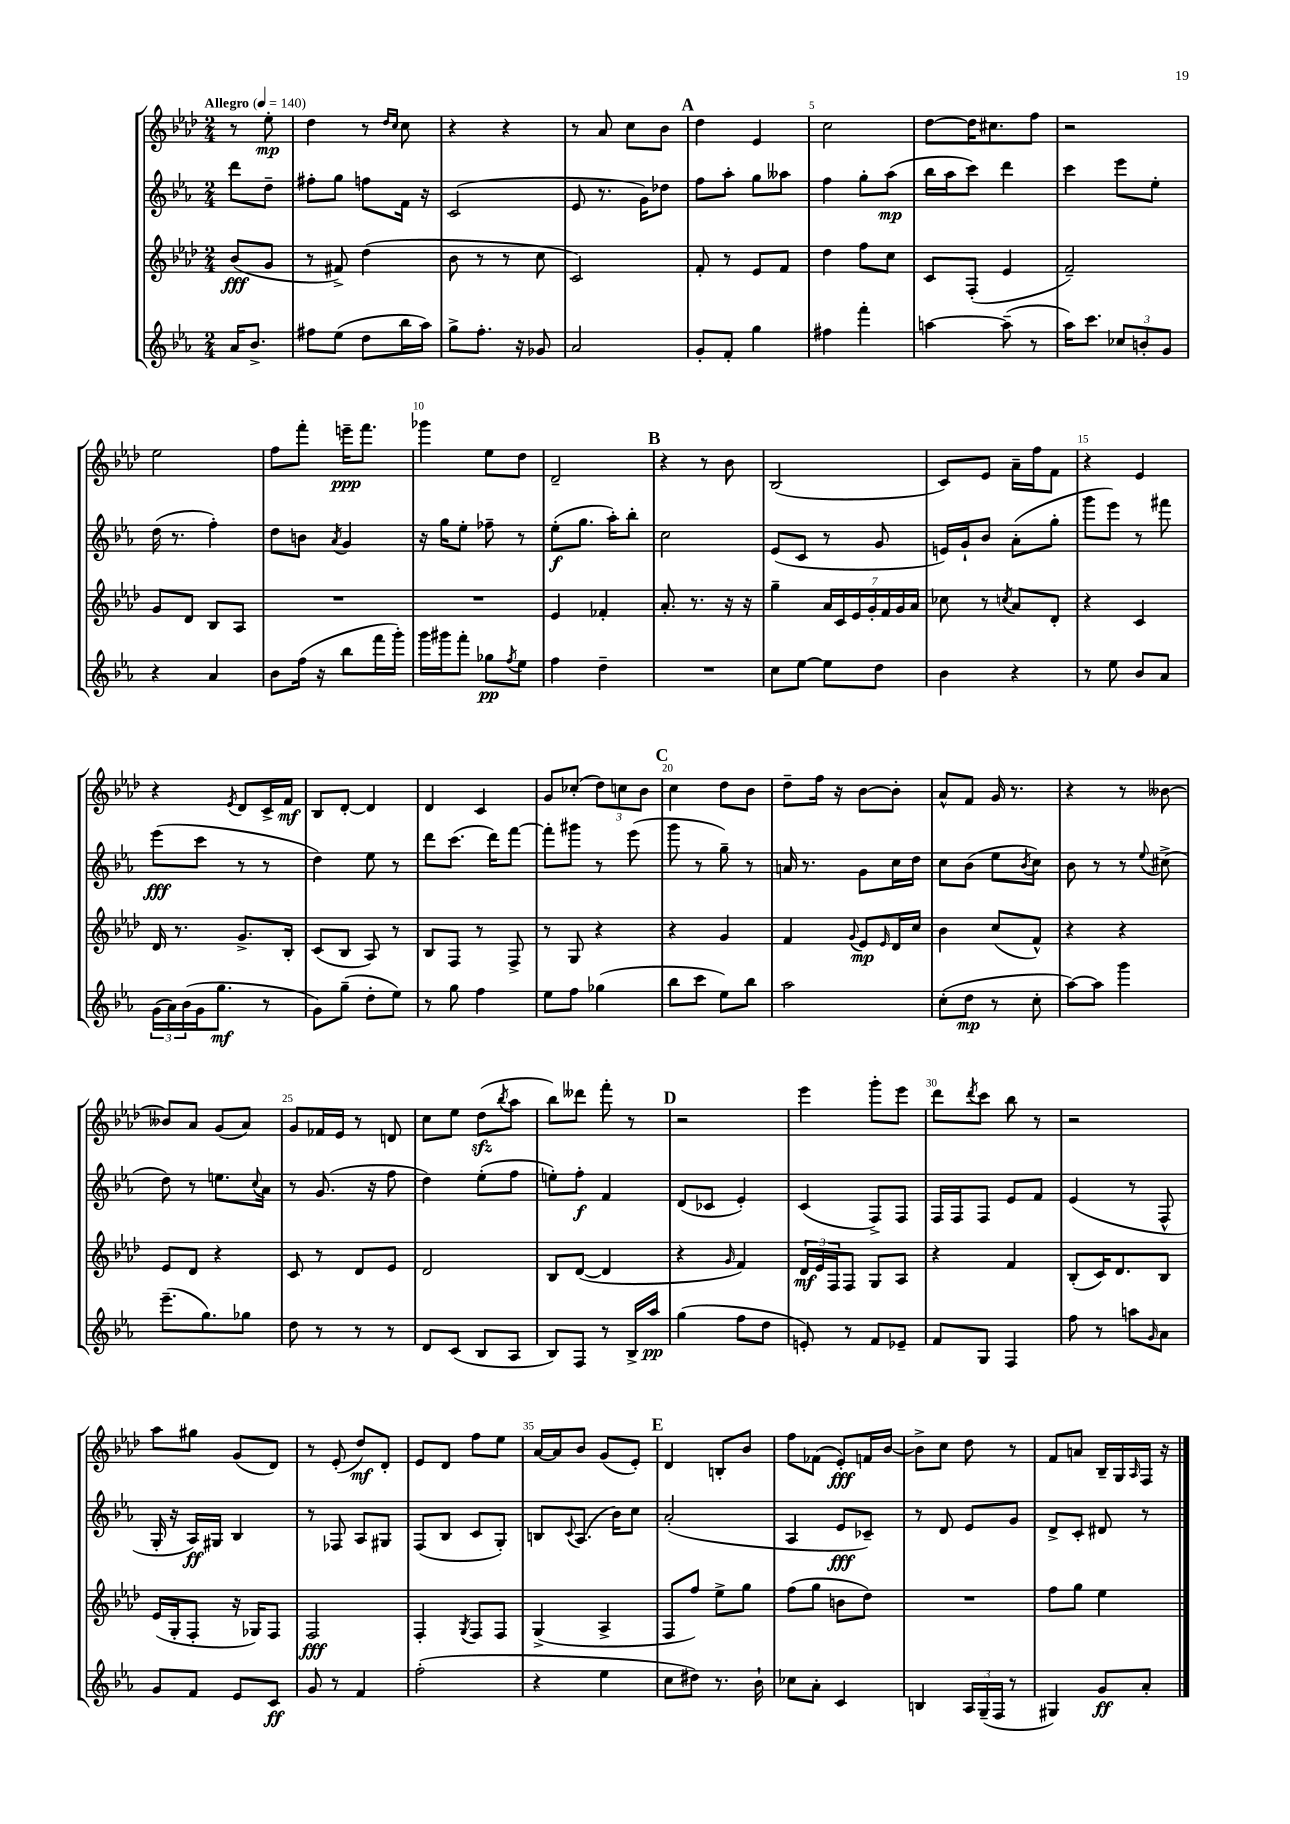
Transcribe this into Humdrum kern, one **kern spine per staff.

**kern	**dynam	**kern	**dynam	**kern	**dynam	**kern	**dynam
*part4	*part4	*part3	*part3	*part2	*part2	*part1	*part1
*staff4	*staff4	*staff3	*staff3	*staff2	*staff2	*staff1	*staff1
*clefG2	*	*clefG2	*	*clefG2	*	*clefG2	*
*k[b-e-a-]	*	*k[b-e-a-d-]	*	*k[b-e-a-]	*	*k[b-e-a-d-]	*
*M2/4	*	*M2/4	*	*M2/4	*	*M2/4	*
*MM140	*	*MM140	*	*MM140	*	*MM140	*
=	=	=	=	=	=	=	=
!	!	!	!	!	!	!LO:TX:a:B:t=Allegro	!
16a-/KL	.	(8b-/L	fff	8ddd\L	.	8r	.
8.b-^/J	.	.	.	.	.	.	.
.	.	8g/J	.	8dd~\J	.	8ee-'\	mp
=1	=1	=1	=1	=1	=1	=1	=1
8ff#X\L	.	8r	.	8ff#X'\L	.	4dd-\	.
(8ee-\J	.	8f#X^/)	.	8gg\J	.	.	.
8dd\L	.	(4dd-\	.	8ffn\L	.	8r	.
.	.	.	.	.	.	16qqdd-/LL	.
.	.	.	.	.	.	16qqcc/JJ	.
16bb-\L	.	.	.	16f\Jk	.	8cc\	.
16aa-\JJ)	.	.	.	16r	.	.	.
=2	=2	=2	=2	=2	=2	=2	=2
8gg^\L	.	8b-\	.	(2c/	.	4r	.
8.ff'\J	.	8r	.	.	.	.	.
.	.	8r	.	.	.	4r	.
16r	.	.	.	.	.	.	.
8g-X/	.	8cc\	.	.	.	.	.
=3	=3	=3	=3	=3	=3	=3	=3
2a-/	.	2c/)	.	8e-/	.	8r	.
.	.	.	.	8.r	.	8a-/	.
.	.	.	.	.	.	8cc\L	.
.	.	.	.	16g\KL)	.	.	.
.	.	.	.	8dd-X\J	.	8b-\J	.
!!LO:REH:place=s1:t=A
=4	=4	=4	=4	=4	=4	=4	=4
8g'/L	.	8f'/	.	8ff\L	.	4dd-\	.
8f'/J	.	8r	.	8aa-'\J	.	.	.
4gg\	.	8e-/L	.	8gg\L	.	4e-/	.
.	.	8f/J	.	8aa--X\J	.	.	.
=5	=5	=5	=5	=5	=5	=5	=5
4ff#X\	.	4dd-\	.	4ff\	.	2cc\	.
4fff'\	.	8ff\L	.	8gg'\L	.	.	.
.	.	8cc\J	.	(8aa-\J	mp	.	.
=6	=6	=6	=6	=6	=6	=6	=6
[4aan\	.	8c/L	.	16bb-\LL	.	[8dd-\L	.
.	.	.	.	16aa-\J	.	.	.
.	.	(8F'/J	.	8ccc\J)	.	16dd-\K]	.
.	.	.	.	.	.	8.cc#X\	.
(8aa~\]	.	4e-/	.	4ddd\	.	.	.
8r	.	.	.	.	.	8ff\J	.
=7	=7	=7	=7	=7	=7	=7	=7
16aa-\KL)	.	2f~/)	.	4ccc\	.	2r	.
8.ccc\J	.	.	.	.	.	.	.
12cc-X/L	.	.	.	8eee-\L	.	.	.
12bn'/	.	.	.	.	.	.	.
.	.	.	.	8ee-'\J	.	.	.
12g/J	.	.	.	.	.	.	.
!!LO:LB:g=z
=8	=8	=8	=8	=8	=8	=8	=8
4r	.	8g/L	.	(16dd\	.	2ee-\	.
.	.	.	.	8.r	.	.	.
.	.	8d-/J	.	.	.	.	.
4a-/	.	8B-/L	.	4ff'\)	.	.	.
.	.	8A-/J	.	.	.	.	.
=9	=9	=9	=9	=9	=9	=9	=9
8b-\L	.	2r	.	8dd\L	.	8ff\L	.
(16ff\Jk	.	.	.	8bn\J	.	8fff'\J	.
16r	.	.	.	.	.	.	.
.	.	.	.	8qa-/	.	.	.
8bb-\L	.	.	.	4g/	.	16eeen~\KL	ppp
.	.	.	.	.	.	8.fff\J	.
16fff\L	.	.	.	.	.	.	.
16ggg'\JJ)	.	.	.	.	.	.	.
=10	=10	=10	=10	=10	=10	=10	=10
16ggg\LL	.	2r	.	16r	.	4ggg-X\	.
16ggg#X\J	.	.	.	16gg\KL	.	.	.
8fff'\J	.	.	.	8ee-'\J	.	.	.
8gg-X\L	pp	.	.	8ff-X~\	.	8ee-\L	.
8qff/	.	.	.	.	.	.	.
8ee-\J	.	.	.	8r	.	8dd-\J	.
=11	=11	=11	=11	=11	=11	=11	=11
4ff\	.	4e-/	.	(8ee-'\L	f	2d-~/	.
.	.	.	.	8.gg\J	.	.	.
4dd~\	.	4f-X'/	.	.	.	.	.
.	.	.	.	16aa-'\KL)	.	.	.
.	.	.	.	8bb-'\J	.	.	.
!!LO:REH:place=s1:t=B
=12	=12	=12	=12	=12	=12	=12	=12
2r	.	8.a-'/	.	2cc\	.	4r	.
.	.	8.r	.	.	.	.	.
.	.	.	.	.	.	8r	.
.	.	16r	.	.	.	8b-\	.
.	.	16r	.	.	.	.	.
=13	=13	=13	=13	=13	=13	=13	=13
8cc\L	.	4gg~\	.	(8e-/L	.	(2B-/	.
[8ee-\J	.	.	.	8c/J	.	.	.
8ee-\L]	.	28a-/LL	.	8r	.	.	.
.	.	28c/	.	.	.	.	.
.	.	28e-/	.	.	.	.	.
.	.	28g'/	.	.	.	.	.
8dd\J	.	.	.	8g/	.	.	.
.	.	28f/	.	.	.	.	.
.	.	28g/	.	.	.	.	.
.	.	28a-/JJ	.	.	.	.	.
=14	=14	=14	=14	=14	=14	=14	=14
4b-\	.	8cc-X\	.	16en/LL)	.	8c/L)	.
.	.	.	.	16g`/J	.	.	.
.	.	8r	.	8b-/J	.	8e-/J	.
.	.	8qccn/	.	.	.	.	.
4r	.	8a-/L	.	(8a-'\L	.	16a-~\LL	.
.	.	.	.	.	.	16ff\J	.
.	.	8d-'/J	.	8gg'\J	.	8f\J	.
=15	=15	=15	=15	=15	=15	=15	=15
8r	.	4r	.	8ggg\L	.	4r	.
8ee-\	.	.	.	8eee-\J)	.	.	.
8b-/L	.	4c/	.	8r	.	4e-/	.
8a-/J	.	.	.	8fff#X\	.	.	.
!!LO:LB:g=z
=16	=16	=16	=16	=16	=16	=16	=16
(24g\LL	.	16d-/	.	(8eee-\L	fff	4r	.
24a-\)	.	.	.	.	.	.	.
.	.	8.r	.	.	.	.	.
(24b-\	.	.	.	.	.	.	.
16g\J	.	.	.	8ccc\J	.	.	.
8.gg\J	mf	.	.	.	.	.	.
.	.	.	.	.	.	8qe-/	.
.	.	8.g^/L	.	8r	.	8d-/L	.
8r	.	.	.	8r	.	16c^/L	.
.	.	16B-'/Jk	.	.	.	16f/JJ	mf
=17	=17	=17	=17	=17	=17	=17	=17
8g\L)	.	(8c/L	.	4dd\)	.	8B-/L	.
(8gg~\J	.	8B-/J	.	.	.	[8d-'/J	.
8dd'\L	.	8A-/)	.	8ee-\	.	4d-/]	.
8ee-\J)	.	8r	.	8r	.	.	.
=18	=18	=18	=18	=18	=18	=18	=18
8r	.	8B-/L	.	8ddd\L	.	4d-/	.
8gg\	.	8F/J	.	(8.ccc\J	.	.	.
4ff\	.	8r	.	.	.	4c/	.
.	.	.	.	16ddd\KL)	.	.	.
.	.	8F^/	.	[8fff\J	.	.	.
=19	=19	=19	=19	=19	=19	=19	=19
8ee-\L	.	8r	.	8fff'\L]	.	8g/L	.
8ff\J	.	8G/	.	8ggg#X\J	.	(8cc-X'/J	.
(4gg-X\	.	4r	.	8r	.	12dd-\L)	.
.	.	.	.	.	.	12ccn\	.
.	.	.	.	(8eee-\	.	.	.
.	.	.	.	.	.	12b-\J	.
!!LO:REH:place=s1:t=C
=20	=20	=20	=20	=20	=20	=20	=20
8bb-\L	.	4r	.	8ggg\	.	4cc\	.
8ccc\J	.	.	.	8r	.	.	.
8ee-\L)	.	4g/	.	8gg~\)	.	8dd-\L	.
8bb-\J	.	.	.	8r	.	8b-\J	.
=21	=21	=21	=21	=21	=21	=21	=21
2aa-\	.	4f/	.	16an/	.	8dd-~\L	.
.	.	.	.	8.r	.	.	.
.	.	.	.	.	.	16ff\Jk	.
.	.	.	.	.	.	16r	.
.	.	8qqg/	.	.	.	.	.
.	.	8e-/L	mp	8g\L	.	[8b-\L	.
.	.	16qqe-/	.	.	.	.	.
.	.	16d-/L	.	16cc\L	.	8b-'\J]	.
.	.	16cc/JJ	.	16dd\JJ	.	.	.
=22	=22	=22	=22	=22	=22	=22	=22
(8cc'\L	.	4b-\	.	8cc\L	.	8a-^^/L	.
8dd\J	mp	.	.	(8b-\J	.	8f/J	.
8r	.	(8cc/L	.	8ee-\L	.	16g/	.
.	.	.	.	.	.	8.r	.
.	.	.	.	8qb-/	.	.	.
8cc'\	.	8f^^/J)	.	8cc\J)	.	.	.
=23	=23	=23	=23	=23	=23	=23	=23
[8aa-\L)	.	4r	.	8b-\	.	4r	.
8aa-\J]	.	.	.	8r	.	.	.
4ggg\	.	4r	.	8r	.	8r	.
.	.	.	.	8qqee-/	.	.	.
.	.	.	.	(8cc#X^\	.	[8b--X\	.
!!LO:LB:g=z
=24	=24	=24	=24	=24	=24	=24	=24
(8.eee-~\L	.	8e-/L	.	8dd\)	.	8b--X/L]	.
.	.	8d-/J	.	8r	.	8a-/J	.
8.gg\)	.	.	.	.	.	.	.
.	.	4r	.	8.een\L	.	(8g/L	.
8gg-X\J	.	.	.	.	.	8a-/J)	.
.	.	.	.	8qqcc/	.	.	.
.	.	.	.	16a-\Jk	.	.	.
=25	=25	=25	=25	=25	=25	=25	=25
8dd\	.	8c/	.	8r	.	8g/L	.
8r	.	8r	.	(8.g/	.	16f-X/L	.
.	.	.	.	.	.	16e-/JJ	.
8r	.	8d-/L	.	.	.	8r	.
.	.	.	.	16r	.	.	.
8r	.	8e-/J	.	8ff\	.	8dn/	.
=26	=26	=26	=26	=26	=26	=26	=26
8d/L	.	2d-/	.	4dd\)	.	8cc\L	.
(8c/J	.	.	.	.	.	8ee-\J	.
8B-/L	.	.	.	(8ee-'\L	.	(8dd-zz\L	.
.	.	.	.	.	.	8qbb-/	.
8A-/J	.	.	.	8ff\J	.	8aa-\J	.
=27	=27	=27	=27	=27	=27	=27	=27
8B-/L)	.	8B-/L	.	8een'\L)	.	8bb-\L)	.
8F/J	.	([8d-/J	.	8ff'\J	f	8ddd--X\J	.
8r	.	4d-/]	.	4f/	.	8fff'\	.
16B-^/LL	.	.	.	.	.	8r	.
16aa-/JJ	pp	.	.	.	.	.	.
!!LO:REH:place=s1:t=D
=28	=28	=28	=28	=28	=28	=28	=28
(4gg\	.	4r	.	(8d/L	.	2r	.
.	.	.	.	8c-X/J	.	.	.
.	.	16qqg/	.	.	.	.	.
8ff\L	.	4f/)	.	4e-'/)	.	.	.
8dd\J	.	.	.	.	.	.	.
=29	=29	=29	=29	=29	=29	=29	=29
8en'/)	.	24d-/LL	mf	(4c/	.	4eee-\	.
.	.	24e-/	.	.	.	.	.
.	.	24F/J	.	.	.	.	.
8r	.	8F/J	.	.	.	.	.
8f/L	.	8G/L	.	8F^/L)	.	8ggg'\L	.
8e-X~/J	.	8A-/J	.	8F/J	.	8eee-\J	.
=30	=30	=30	=30	=30	=30	=30	=30
8f/L	.	4r	.	16F/LL	.	8ddd-\L	.
.	.	.	.	16F/J	.	.	.
.	.	.	.	.	.	8qddd-/	.
8G/J	.	.	.	8F/J	.	8ccc\J	.
4F/	.	4f/	.	8e-/L	.	8bb-\	.
.	.	.	.	8f/J	.	8r	.
=31	=31	=31	=31	=31	=31	=31	=31
8ff\	.	(8B-'/L	.	(4e-/	.	2r	.
8r	.	16c/K)	.	.	.	.	.
.	.	8.d-/	.	.	.	.	.
8aan\L	.	.	.	8r	.	.	.
16qqg/	.	.	.	.	.	.	.
8a-\J	.	8B-/J	.	8F^^/	.	.	.
!!LO:LB:g=z
=32	=32	=32	=32	=32	=32	=32	=32
8g/L	.	(16e-/LL	.	16G'/	.	8aa-\L	.
.	.	16G'/J	.	16r	.	.	.
8f/J	.	8F'/J	.	16A-/LL)	ff	8gg#X\J	.
.	.	.	.	16G#X/JJ	.	.	.
8e-/L	.	16r	.	4B-/	.	(8g/L	.
.	.	16G-X/KL)	.	.	.	.	.
8c/J	ff	8F/J	.	.	.	8d-/J)	.
=33	=33	=33	=33	=33	=33	=33	=33
8g/	.	2F/	fff	8r	.	8r	.
8r	.	.	.	8F-X/	.	(8e-'/	.
4f/	.	.	.	8A-/L	.	8dd-/L)	mf
.	.	.	.	8G#X/J	.	8d-'/J	.
=34	=34	=34	=34	=34	=34	=34	=34
(2ff'\	.	4F'/	.	(8F/L	.	8e-/L	.
.	.	.	.	8B-/J	.	8d-/J	.
.	.	8qG/	.	.	.	.	.
.	.	8F/L	.	8c/L	.	8ff\L	.
.	.	8F/J	.	8G'/J)	.	8ee-\J	.
=35	=35	=35	=35	=35	=35	=35	=35
4r	.	(4G^/	.	8Bn/L	.	[16a-/LL	.
.	.	.	.	.	.	16a-/J]	.
.	.	.	.	8qqc/	.	.	.
.	.	.	.	(8.A-/J	.	8b-/J	.
4ee-\	.	4A-^/	.	.	.	(8g/L	.
.	.	.	.	16b-\KL)	.	.	.
.	.	.	.	8cc\J	.	8e-'/J)	.
!!LO:REH:place=s1:t=E
=36	=36	=36	=36	=36	=36	=36	=36
8cc\L	.	8F/L	.	(2a-'/	.	4d-/	.
8dd#X\J)	.	8ff/J)	.	.	.	.	.
8.r	.	8ee-^\L	.	.	.	8Bn'/L	.
.	.	8gg\J	.	.	.	8b-/J	.
16b-`\	.	.	.	.	.	.	.
=37	=37	=37	=37	=37	=37	=37	=37
8cc-X\L	.	(8ff\L	.	4A-/	.	8ff\L	.
8a-'\J	.	8gg\J	.	.	.	(8f-X\J	.
4c/	.	8bn\L	.	8e-/L	fff	8e-'/L)	fff
.	.	8dd-\J)	.	8c-X~/J)	.	16fn/L	.
.	.	.	.	.	.	[16b-/JJ	.
=38	=38	=38	=38	=38	=38	=38	=38
4Bn/	.	2r	.	8r	.	8b-^\L]	.
.	.	.	.	8d/	.	8cc\J	.
24A-/LL	.	.	.	8e-/L	.	8dd-\	.
(24G~/	.	.	.	.	.	.	.
24F/JJ	.	.	.	.	.	.	.
8r	.	.	.	8g/J	.	8r	.
=39	=39	=39	=39	=39	=39	=39	=39
4G#X/)	.	8ff\L	.	8d^/L	.	8f/L	.
.	.	8gg\J	.	8c'/J	.	8an/J	.
8g/L	ff	4ee-\	.	8d#X/	.	16B-~/LL	.
.	.	.	.	.	.	16G/	.
.	.	.	.	.	.	16qqA-/	.
8a-'/J	.	.	.	8r	.	16F/JJ	.
.	.	.	.	.	.	16r	.
==	==	==	==	==	==	==	==
*-	*-	*-	*-	*-	*-	*-	*-
